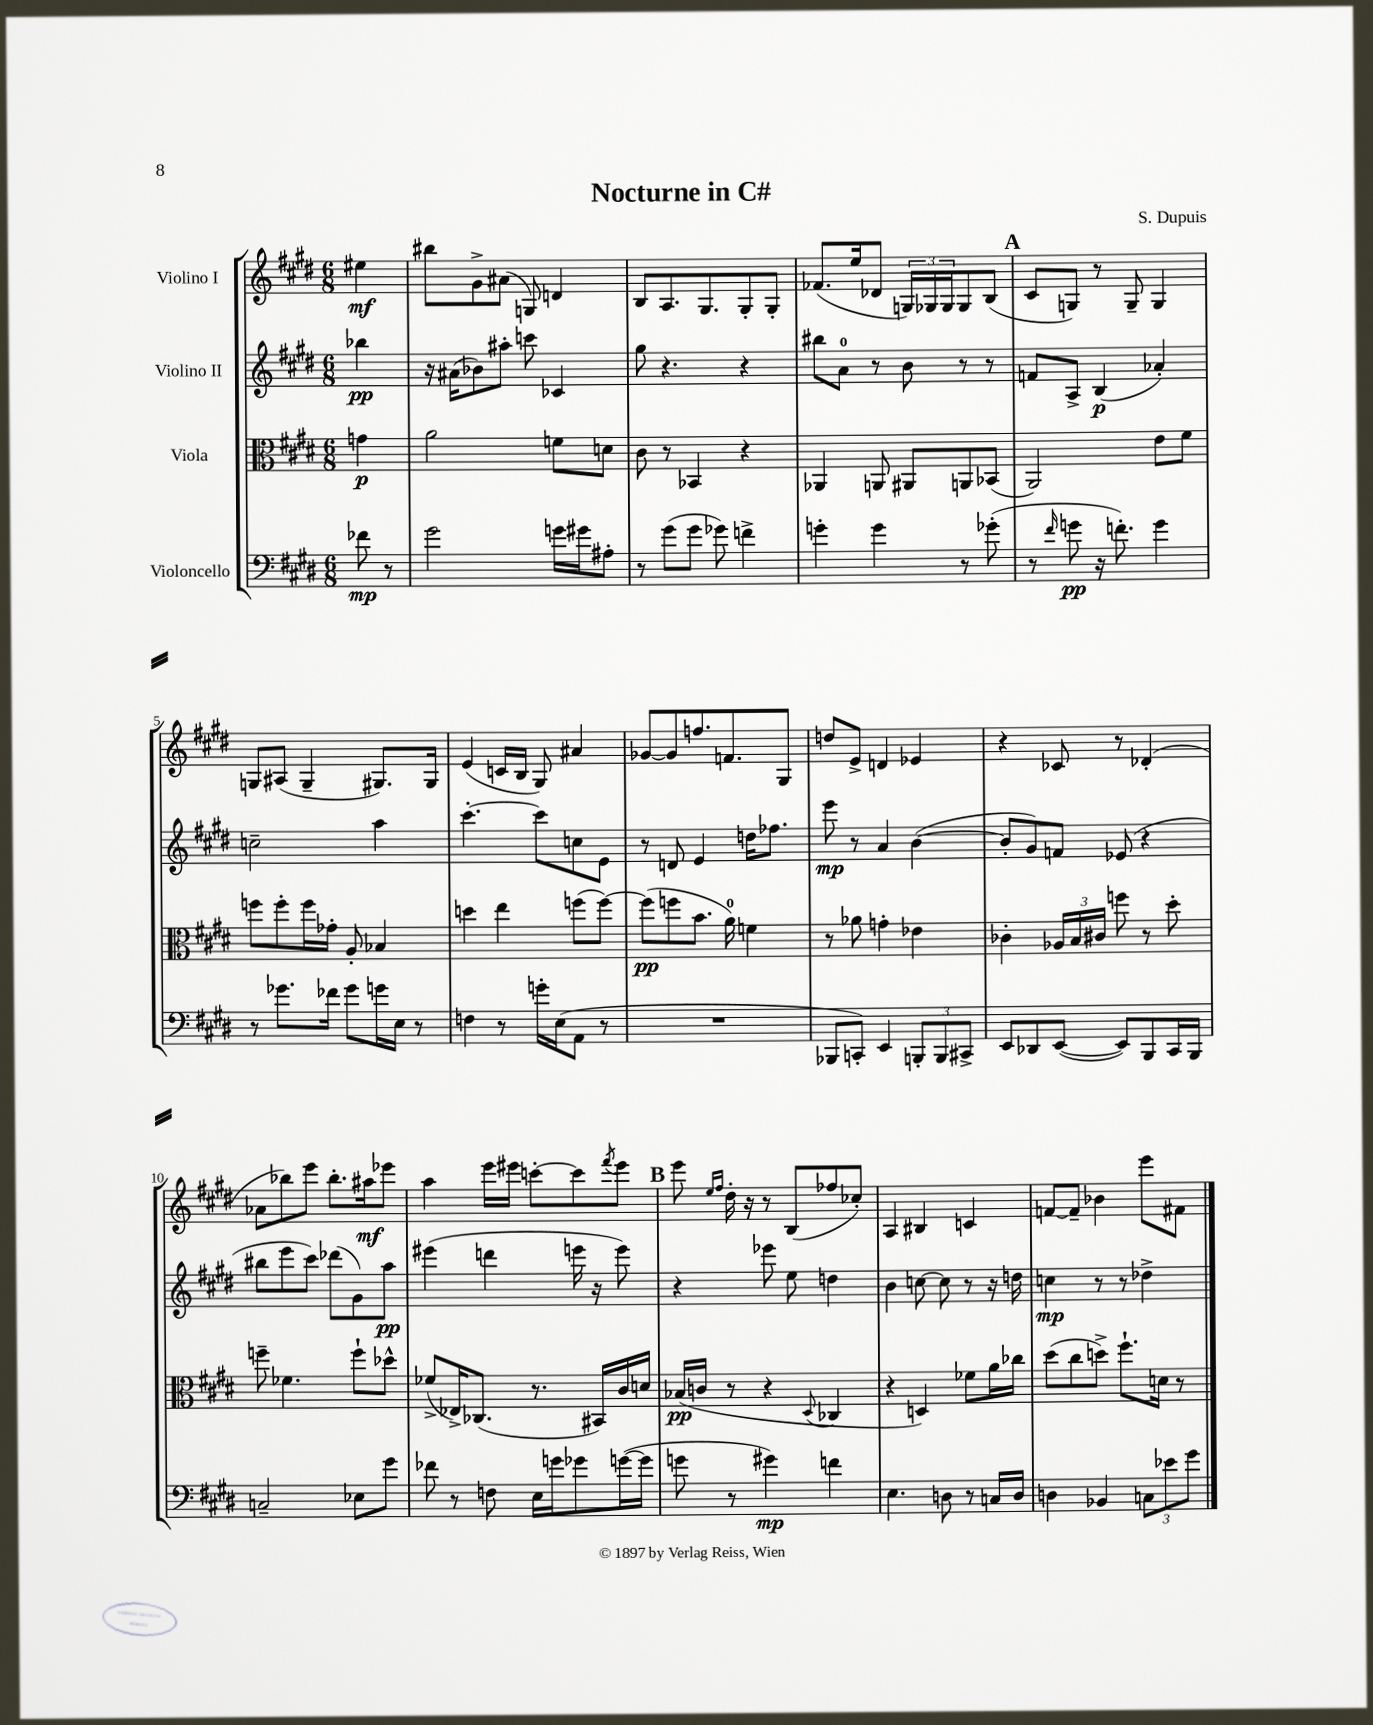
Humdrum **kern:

**kern	**kern	**kern	**kern
*staff4	*staff3	*staff2	*staff1
*clefF4	*clefC3	*clefG2	*clefG2
*k[f#c#g#d#]	*k[f#c#g#d#]	*k[f#c#g#d#]	*k[f#c#g#d#]
*M6/8	*M6/8	*M6/8	*M6/8
8f-	4g	4bb-	4ee#
8r	.	.	.
=	=	=	=
2g#	2a	16r	8bb#
.	.	(16a#	.
.	.	8b-)	8g#^
.	.	8aa#'	(8a#
.	.	8ccc	8G)
16g	8f	4c-	4d
16g#	.	.	.
8A#'	8d	.	.
=	=	=	=
8r	8c#	8gg#	8B
(8g#	8r	4.r	8.A
8g#	4BB-	.	.
.	.	.	8.G#
8g-)	.	.	.
4f^	4r	4r	8G#'
.	.	.	8G#'
=	=	=	=
4g'	4AA-	8bb#	(8.f-
.	.	8a	.
.	.	.	16ee
4g	8AA	8r	8d-
.	8AA#	8b	24G)
.	.	.	24G-
.	.	.	24G-
8r	8AA	8r	8G-
(8g-'	(8BB-	8r	(8B
=	=	=	=
8r	2AA)	8f	8c#
16qqf#	.	.	.
8g	.	8A^	8G)
16r	.	(4B	8r
8.f')	.	.	.
.	.	.	8G~
4g	8e	4a-')	4G
.	8f#	.	.
=	=	=	=
8r	8ff	2cc~	8G
8.g-	8ff'	.	(8A#
.	16ff	.	4G~
16f-	16g-'	.	.
8g-	8A'	.	.
16g	4B-	4aa	8.G#)
16E	.	.	.
8r	.	.	.
.	.	.	16G#
=	=	=	=
4F	4dd	[4.ccc#'	(4e
8r	4ee	.	16c
.	.	.	16B
16g'	.	8ccc#]	8G#)
(16E	.	.	.
8AA	(8ff	8cc	4a#
8r	[8ff)	8e	.
=	=	=	=
2.r	(8ff]	8r	[8g-
.	8ff	8d	8g-]
.	8.b	4e	8.ff
.	16a)	.	8.f
.	4f	16dd	.
.	.	8.ff-	.
.	.	.	8G#
=	=	=	=
8BBB-	8r	8eee	8dd
8CC')	8a-	8r	8e^
4EE	4g'	4a	4d
12BBB'	4e-	([4b	4e-
12BBB	.	.	.
12CC#^	.	.	.
=	=	=	=
8EE	4c-'	8b']	4r
8DD-	.	8g#)	.
([8EE	24A-	8f	8c-
.	24B	.	.
.	24c#	.	.
8EE])	8ff	(8e-	8r
8BBB	8r	4r	(4d-'
16CC#	8dd#'	.	.
16BBB	.	.	.
=	=	=	=
2C~	8ff~	8bb#	8a-
.	4.f-	8eee	8bb-)
.	.	8ccc#)	8eee
.	.	(8ddd-	8.bb-'
8E-	8ff`	8g#)	.
.	.	.	16aa#
8g#	8dd-^^	8aa	8eee-
=	=	=	=
8f-	(8f-^	(4eee#	4aa
8r	16E-^)	.	.
.	(8.C-	.	.
8F	.	4ddd	16eee
.	.	.	16eee#
16E	8.r	.	[8ccc'
16g	.	.	.
8g-	.	16eee	8ccc]
.	16BB#)	16r	.
.	.	.	8qfff#
([16g	16c#	8eee)	8eee#
16g]	16d	.	.
=	=	=	=
8g	(16B-	4r	8eee
.	16c	.	.
.	.	.	16qqee
.	.	.	16qqff#
8r	8r	.	16dd#'
.	.	.	16r
4g#)	4r	8eee-	8r
.	.	8ee	(8B
.	8qqD#	.	.
4f	4C-	4dd	8ff-
.	.	.	8cc-')
=	=	=	=
4.E	4r	4b	4A
.	4D)	[8cc	4B#
8D	.	8cc]	.
8r	8f-	8r	4c
16C	16a	16r	.
16D	16cc-	16dd	.
=	=	=	=
4D	(8dd#	4cc	[8f
.	8cc#	.	8f~]
4BB-	8dd^)	8r	4b-
.	8.ff#`	8r	.
12C	.	4dd-^	8eee
.	16d	.	.
12e-	.	.	.
.	8r	.	8f#
12g#	.	.	.
==	==	==	==
*-	*-	*-	*-
